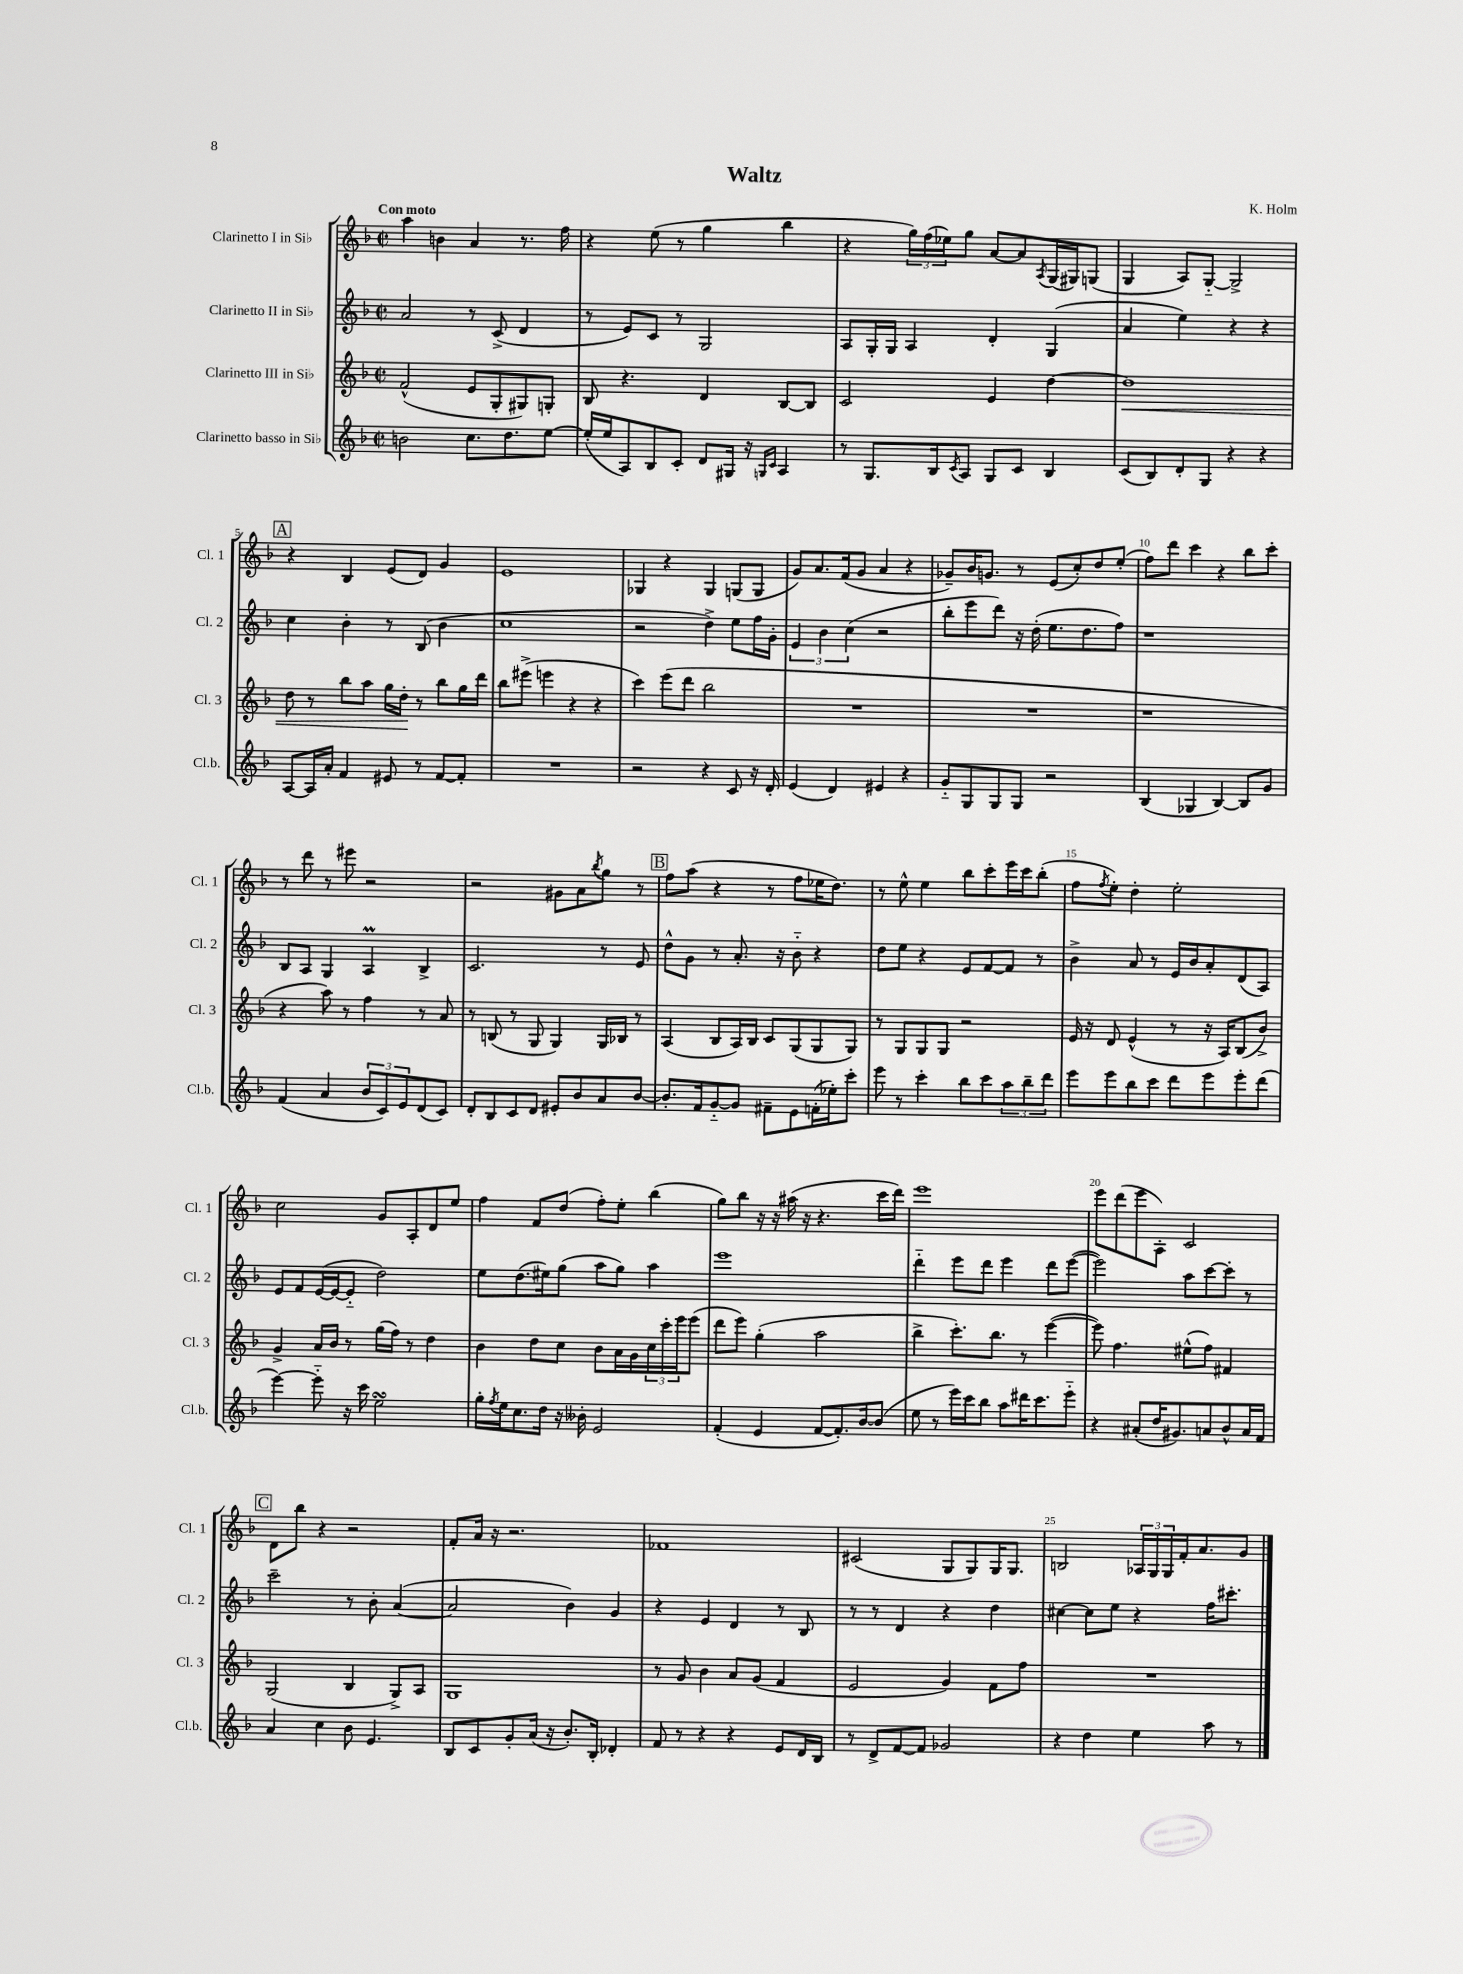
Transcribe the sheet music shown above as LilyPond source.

\header { title = "Waltz" composer = "K. Holm" }
<<
\new StaffGroup <<
\new Staff = "s0" \with { instrumentName = "Clarinetto I in Sib" shortInstrumentName = "Cl. 1" } {
    \clef treble \key f \major \defaultTimeSignature \time 2/2 \tempo "Con moto"
    a''4 b'4 a'4 r8. f''16 |
    r4 e''8( r8 g''4 bes''4 |
    r4 \tuplet 3/2 { g''16) f''16( ees''16) } g''8 a'8~ a'8 \acciaccatura { a8 } g16( gis16) g8( |
    g4 a8) g8~-_ g2-> |
    \mark \markup { \box "A" } r4 bes4 e'8( d'8) g'4 |
    e'1 |
    ges4 r4 ges4 g8( g8 |
    g'8) a'8. f'16( g'8 a'4 r4 |
    ges'8--) bes'16 g'8. r8 e'8( c''8-.) d''8 e''8-.( |
    f''8) d'''8 c'''4 r4 bes''8 c'''8-. |
    r8 d'''8 r8 eis'''8 r2 |
    r2 gis'8 a'8 \acciaccatura { bes''8 } g''8 r8 |
    \mark \markup { \box "B" } f''8 a''8( r4 r8 f''8 ees''16 d''8.) |
    r8 e''8-^ e''4 bes''8 c'''8-. e'''16 c'''16 bes''8-.( |
    f''8 \acciaccatura { f''8 } e''8-.) d''4-. e''2-. |
    c''2 g'8 a8-. d'8 e''8 |
    f''4 f'8 d''8( f''8-.) e''8-. bes''4( |
    g''8) bes''8 r16 r16 ais''16( r16 r4. c'''16 d'''16) |
    e'''1 |
    e'''8 d'''8( e'''8 a8-.) c'2 |
    \mark \markup { \box "C" } d'8 bes''8 r4 r2 |
    f'8-. a'16 r16 r2. |
    fes'1 |
    cis'2( g8 g8) g16 g8. |
    b2 \tuplet 3/2 { aes16 g16 g16 } f'16-. a'8. g'8 \bar "|." |
}
\new Staff = "s1" \with { instrumentName = "Clarinetto II in Sib" shortInstrumentName = "Cl. 2" } {
    \clef treble \key f \major \defaultTimeSignature \time 2/2
    a'2 r8 c'8->( d'4 |
    r8 e'8) c'8 r8 g2 |
    a8 g16-. g16 a4 d'4-. g4( |
    a'4 e''4) r4 r4 |
    \mark \markup { \box "A" } c''4 bes'4-. r8 bes8( bes'4 |
    c''1 |
    r2 d''4->) e''8 f''16 g'16-. |
    \tuplet 3/2 { e'4 bes'4 c''4( } r2 |
    bes''8-. e'''8 d'''8) r16 d''16-.( e''8. d''8. f''8) |
    r1 |
    bes8 a8 g4 a4\prall bes4-> |
    c'2. r8 e'8 |
    \mark \markup { \box "B" } d''8-^ g'8 r8 a'8.-. r16 bes'8-_ r4 |
    d''8 e''8 r4 e'8 f'8~ f'8 r8 |
    bes'4-> a'8 r8 e'16 bes'16 a'8-. d'8( a8) |
    e'8 f'8 e'16~( e'16~ e'8-_ d''2) |
    e''8 d''8.( eis''16) g''8( a''8 g''8) a''4 |
    e'''1 |
    d'''4-_ e'''8 d'''8 e'''4 d'''8 e'''8~( |
    e'''2) a''8 c'''8~ c'''8-. r8 |
    \mark \markup { \box "C" } c'''2-- r8 bes'8-. a'4~( |
    a'2 bes'4) g'4 |
    r4 e'4 d'4 r8 bes8 |
    r8 r8 d'4 r4 d''4 |
    cis''4~ cis''8 e''8 r4 f''16 cis'''8.-. \bar "|." |
}
\new Staff = "s2" \with { instrumentName = "Clarinetto III in Sib" shortInstrumentName = "Cl. 3" } {
    \clef treble \key f \major \defaultTimeSignature \time 2/2
    f'2-^( e'8 g8-. gis8) g8-. |
    bes8 r4. d'4 bes8~ bes8 |
    c'2 e'4 d''4~ |
    d''1\< |
    \mark \markup { \box "A" } d''8 r8 bes''8 a''8 g''16 d''16-.\! r8 bes''8 g''16 d'''16 |
    bes''8 eis'''8->( e'''4 r4 r4 |
    c'''4) e'''8( d'''8 bes''2 |
    R1 |
    R1 |
    r1 |
    r4 a''8) r8 f''4 r8 a'8 |
    r8 b8( r8 g8 g4) g16 bes16 r8 |
    \mark \markup { \box "B" } a4( bes8 a16) bes16 c'8 g8( g8 g8) |
    r8 g8 g8 g8 r2 |
    e'16 r16 d'8 e'4-^( r8 r16 a16) bes8( bes'8->) |
    g'4-> a'16 bes'16 r8 g''16( f''16) r8 d''4 |
    bes'4 d''8 c''8 bes'8 a'16 g'16 \tuplet 3/2 { c''16 c'''16-. e'''16 } e'''8( |
    d'''8 e'''8) g''4-.( a''2 |
    bes''4-> c'''8.-.) bes''8. r8 e'''4~( |
    e'''8) f''4. eis''8-^( f''8) fis'4 |
    \mark \markup { \box "C" } g2( bes4 g8->) a8 |
    g1 |
    r8 g'8 bes'4 a'8 g'8( f'4 |
    e'2 g'4) f'8 f''8 |
    R1 \bar "|." |
}
\new Staff = "s3" \with { instrumentName = "Clarinetto basso in Sib" shortInstrumentName = "Cl.b." } {
    \clef treble \key f \major \defaultTimeSignature \time 2/2
    b'2 c''8. d''8. e''8~ |
    e''16-.( e''16 a8) bes8 c'8-. d'8 gis16 r16 \grace { g16 c'16 } a4 |
    r8 g8. bes16 \acciaccatura { c'8 } a8 g8 c'8 bes4 |
    c'8( bes8) d'8-. g8 r4 r4 |
    \mark \markup { \box "A" } a8~ a16 a'16-. f'4 eis'8 r8 f'8~ f'8-. |
    R1 |
    r2 r4 c'8 r16 d'16-. |
    e'4( d'4) eis'4 r4 |
    g'8-_ g8 g8 g8 r2 |
    bes4( ges4 bes4~) bes8 g'8 |
    f'4( a'4 \tuplet 3/2 { bes'8 c'8) e'8 } d'8( c'8) |
    d'8-. bes8 c'8 d'8 eis'8-. bes'8 a'8 bes'8~ |
    \mark \markup { \box "B" } bes'8.-. f'16 g'8~-_ g'8 fis'8-- e'8 f'16-.( ees''16-.) c'''8-. |
    e'''8 r8 c'''4-. bes''8 c'''8 \tuplet 3/2 { a''8 bes''8-- d'''8 } |
    e'''8 e'''8 bes''8 c'''8 d'''8 e'''8 e'''8-. d'''8( |
    e'''4~) e'''8-_ r16 c'''16 e''2\turn |
    g''16-. \acciaccatura { f''8 } e''16 c''8. d''16 r16 beses'16-. e'2 |
    f'4-.( e'4 f'8~ f'8.-.) bes'16~ bes'8( |
    e''8 r8 e'''16) c'''16 bes''8 a''8 dis'''16 c'''8. e'''8-_ |
    r4 ais'8-.( d''16 gis'8.) a'8 bes'8-^ a'16 f'16 |
    \mark \markup { \box "C" } a'4 c''4 bes'8 e'4. |
    bes8 c'8 g'8-. a'16( r16 bes'8.-.) bes16-. des'4-. |
    f'8 r8 r4 r4 e'8 d'16 bes16 |
    r8 d'8-> f'8~ f'8 ges'2 |
    r4 d''4 e''4 a''8 r8 \bar "|." |
}
>>
>>
\layout { \context { \Score \override BarNumber.break-visibility = ##(#f #t #t) barNumberVisibility = #(every-nth-bar-number-visible 5) } }
